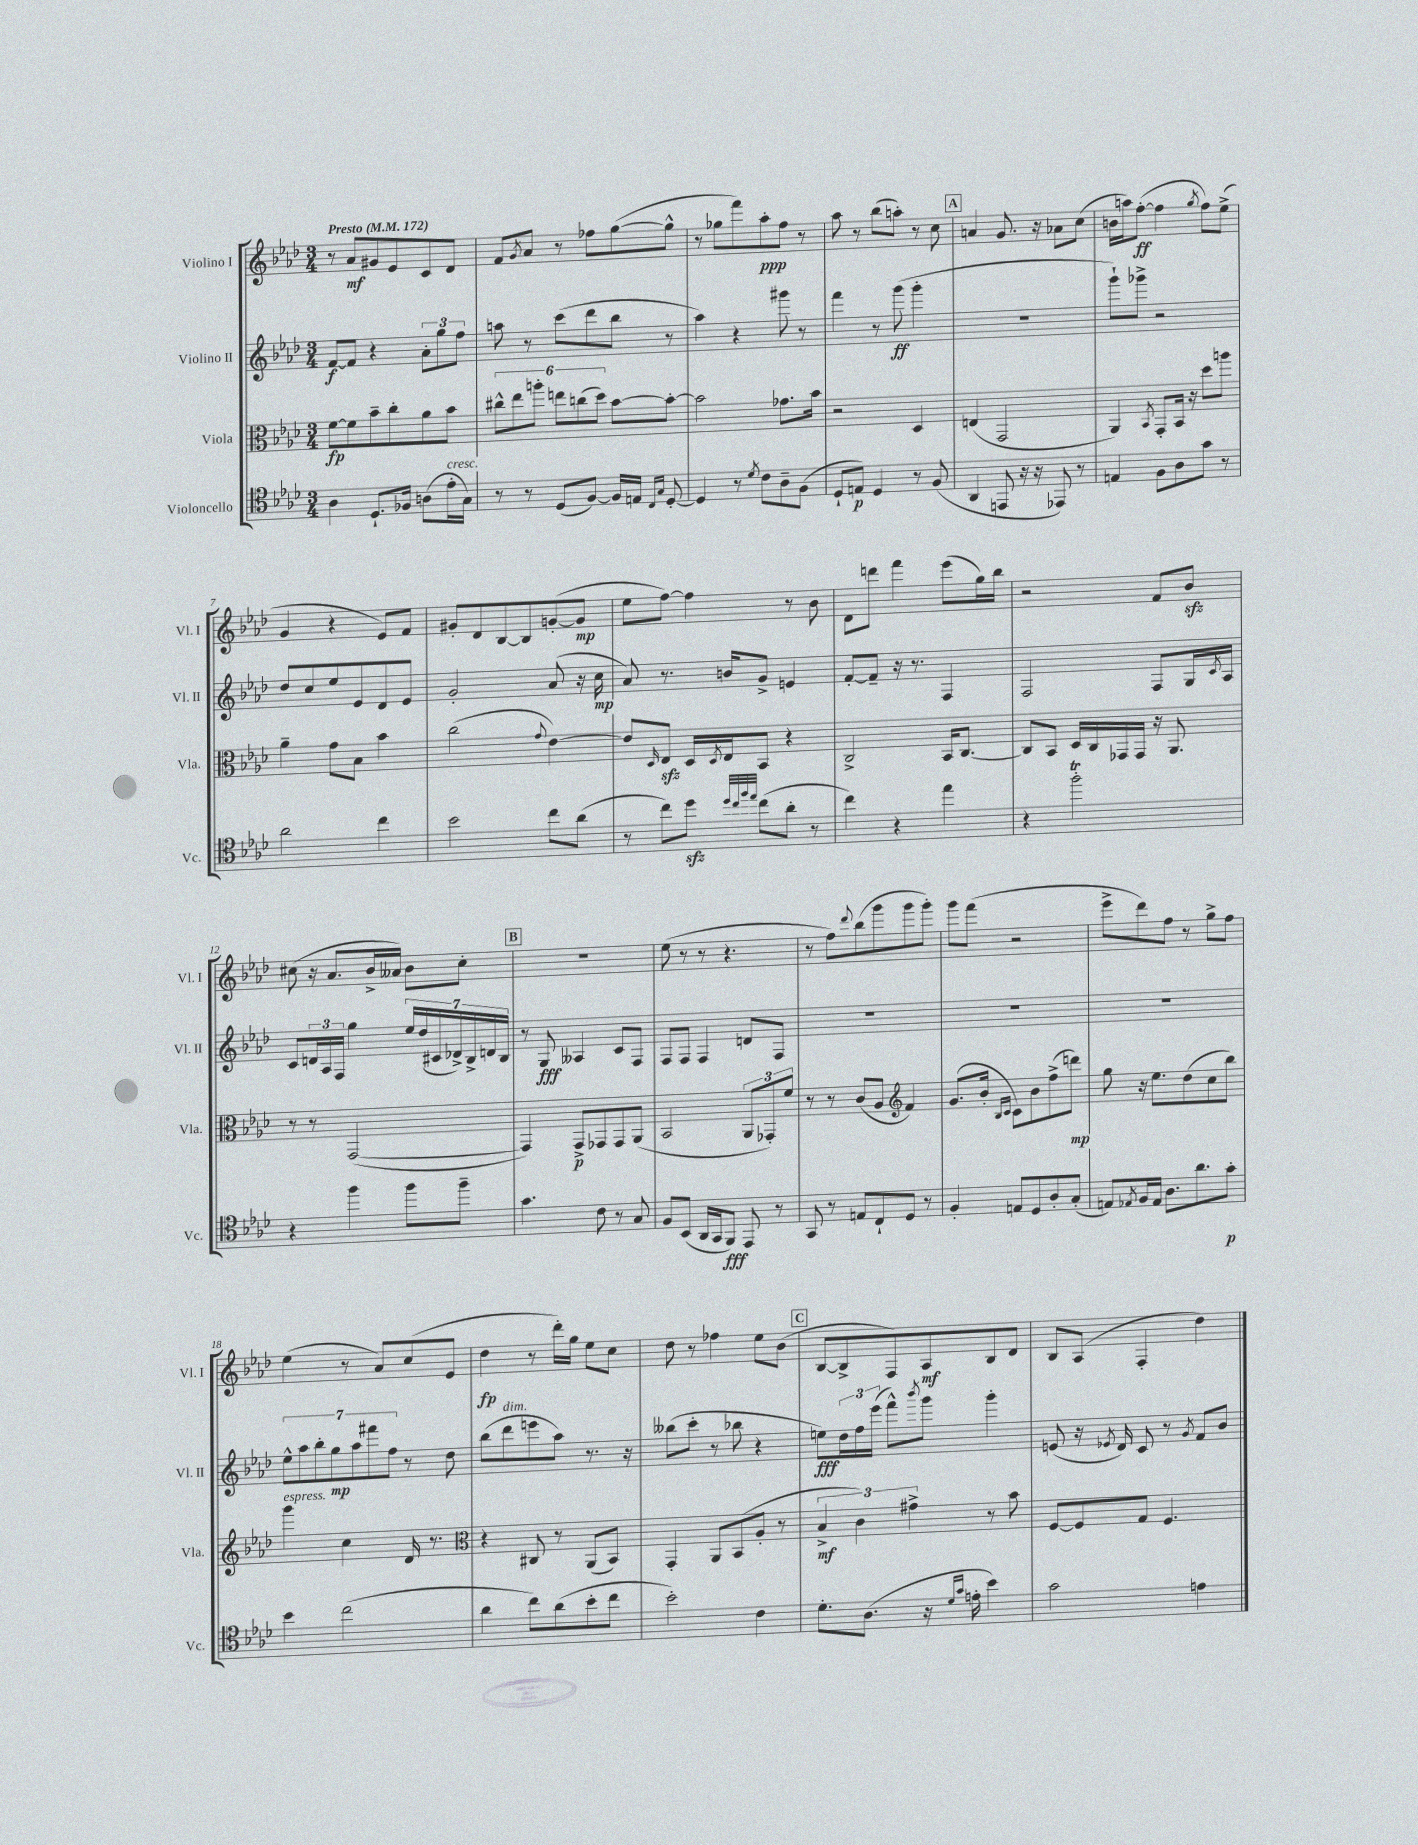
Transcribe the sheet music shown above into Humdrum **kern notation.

**kern	**dynam	**kern	**dynam	**kern	**dynam	**kern	**dynam
*part4	*part4	*part3	*part3	*part2	*part2	*part1	*part1
*staff4	*staff4	*staff3	*staff3	*staff2	*staff2	*staff1	*staff1
*I"Violoncello	*	*I"Viola	*	*I"Violino II	*	*I"Violino I	*
*I'Vc.	*	*I'Vla.	*	*I'Vl. II	*	*I'Vl. I	*
*clefC4	*	*clefC3	*	*clefG2	*	*clefG2	*
*k[b-e-a-d-]	*	*k[b-e-a-d-]	*	*k[b-e-a-d-]	*	*k[b-e-a-d-]	*
*M3/4	*	*M3/4	*	*M3/4	*	*M3/4	*
*MM172	*	*MM172	*	*MM172	*	*MM172	*
=1	=1	=1	=1	=1	=1	=1	=1
!	!	!	!	!	!	!LO:TX:a:B:t=Presto	!
4A-\	.	[8f\L	fp	[8f/L	f	8r	.
.	.	8f\]	.	8f/J]	.	8a-/L	mf
8.D-`/L	.	8b-~\	.	4r	.	8g#X/	.
.	.	8cc'\	.	.	.	8e-/	.
16F-X/Jk	.	.	.	.	.	.	.
(8An\L	.	8a-\	.	12a-'\L	.	8c/	.
.	.	.	.	12gg\	.	.	.
!LO:TX:a:i:t=cresc.	!	!	!	!	!	!	!
16e-'\L	.	8b-\J	.	.	.	8d-/J	.
.	.	.	.	12ff\J	.	.	.
16G\JJ)	.	.	.	.	.	.	.
=2	=2	=2	=2	=2	=2	=2	=2
8r	.	12cc#X^^\L	.	8aan\	.	8f/L	.
.	.	12ee-\	.	.	.	.	.
.	.	.	.	.	.	8qg/	.
8r	.	.	.	8r	.	8a-/J	.
.	.	12aan'\J	.	.	.	.	.
(8D-/L	.	12een\L	.	(8ccc\L	.	8r	.
.	.	(12ccn\	.	.	.	.	.
[8F/J)	.	.	.	8ddd-\	.	8ff-X\L	.
.	.	12dd-\J)	.	.	.	.	.
16F/LL]	.	[8b-\L	.	8bb-\J	.	([8gg\	.
16En/JJ	.	.	.	.	.	.	.
16qqC/LL	.	.	.	.	.	.	.
16qqG/JJ	.	.	.	.	.	.	.
[8D-'/	.	8b-'\J_	.	8r	.	8gg^^\J]	.
=3	=3	=3	=3	=3	=3	=3	=3
4D-/]	.	2b-\]	.	4aa-\)	.	8r	.
.	.	.	.	.	.	8gg-X\L	.
8r	.	.	.	4r	.	8fff\)	.
8qd-/	.	.	.	.	.	.	.
8c\L	.	.	.	.	.	8aa-'\	ppp
8A-~\	.	8.g-X\L	.	8ggg#X\	.	8ff\J	.
(8F\J	.	.	.	8r	.	8r	.
.	.	16b-\Jk	.	.	.	.	.
=4	=4	=4	=4	=4	=4	=4	=4
8D-`/L	.	2r	.	4fff\	.	8aa-\	.
8En/J)	p	.	.	.	.	8r	.
4D-/	.	.	.	8r	.	(8bb-\L	.
.	.	.	.	(8ggg\	ff	8aan'\J)	.
8r	.	4D-/	.	4ggg'\	.	8r	.
(8F/	.	.	.	.	.	8cc\	.
!!LO:REH:place=s1:t=A
=5	=5	=5	=5	=5	=5	=5	=5
4AA-/	.	(4En/	.	2.r	.	4an/	.
8EEn/	.	2GG/	.	.	.	8.g/	.
16r	.	.	.	.	.	.	.
16r	.	.	.	.	.	16r	.
8EE-X/)	.	.	.	.	.	8a-X\L	.
8r	.	.	.	.	.	(8cc\J	.
=6	=6	=6	=6	=6	=6	=6	=6
4En/	.	4AA-/)	.	8ggg`\L)	.	16bn\LL	.
.	.	.	.	.	.	16aan\J)	.
.	.	.	.	8ggg-X^\J	.	([8ff'\J	ff
.	.	8qBB-/	.	.	.	.	.
8F\L	.	8GG'/L	.	2r	.	4ff\]	.
8A-\	.	16BB-/Jk	.	.	.	.	.
.	.	16r	.	.	.	.	.
.	.	.	.	.	.	8qgg/	.
8g\J	.	8dd-\L	.	.	.	8ff\L)	.
8r	.	8aan\J	.	.	.	(8ee-^\J	.
!!LO:LB:g=z
=7	=7	=7	=7	=7	=7	=7	=7
2a-\	.	4a-~\	.	8dd-/L	.	4g/	.
.	.	.	.	8cc/	.	.	.
.	.	8g\L	.	8ee-/	.	4r	.
.	.	8B-\J	.	8e-/	.	.	.
4cc\	.	4b-\	.	8d-/	.	8e-/L)	.
.	.	.	.	8e-/J	.	8f/J	.
=8	=8	=8	=8	=8	=8	=8	=8
2b-\	.	(2cc\	.	2g'/	.	8g#X'/L	.
.	.	.	.	.	.	8d-/	.
.	.	.	.	.	.	[8B-/	.
.	.	.	.	.	.	8B-/]	.
.	.	8qqg/	.	.	.	.	.
8cc\L	.	[4e-\)	.	(8a-/	.	([8gn'/	.
(8a-\J	.	.	.	16r	.	8g/J]	mp
.	.	.	.	16cc\	mp	.	.
=9	=9	=9	=9	=9	=9	=9	=9
8r	.	8e-/L]	.	8a-/)	.	8ee-\L	.
.	.	16qqD-/	.	.	.	.	.
8cc\L)	.	8E-zz/J	.	8.r	.	[8ff\J)	.
8dd-zz\J	.	16D-/LL	.	.	.	4ff\]	.
.	.	8qD-/	.	.	.	.	.
.	.	16E-/J	.	16bn/KL	.	.	.
32qqdd-/LLL	.	.	.	.	.	.	.
32qqcc/	.	.	.	.	.	.	.
32qqff/	.	.	.	.	.	.	.
32qqee-/JJJ	.	.	.	.	.	.	.
(8cc\L	.	8BB-/J	.	8g^/J	.	.	.
8a-'\J	.	4r	.	4en/	.	8r	.
8r	.	.	.	.	.	8b-\	.
=10	=10	=10	=10	=10	=10	=10	=10
4cc\)	.	2C^/	.	[8f'/L	.	8d-\L	.
.	.	.	.	8f~/J]	.	8dddn\J	.
4r	.	.	.	16r	.	4fff\	.
.	.	.	.	8.r	.	.	.
4ee-\	.	16BB-/KL	.	4F/	.	(8eee-\L	.
.	.	[8.C/J	.	.	.	.	.
.	.	.	.	.	.	16gg\L)	.
.	.	.	.	.	.	16bb-\JJ	.
=11	=11	=11	=11	=11	=11	=11	=11
4r	.	8C/L]	.	2F/	.	2r	.
.	.	8BB-/J	.	.	.	.	.
2ffT'\	.	16D-/LL	.	.	.	.	.
.	.	16C/	.	.	.	.	.
.	.	16GG-X/	.	.	.	.	.
.	.	16GG-/JJ	.	.	.	.	.
.	.	16r	.	8F/L	.	8f/L	.
.	.	8.AA-/	.	.	.	.	.
.	.	.	.	16G/L	.	8b-zz/J	.
.	.	.	.	8qc/	.	.	.
.	.	.	.	16A-/JJ	.	.	.
!!LO:LB:g=z
=12	=12	=12	=12	=12	=12	=12	=12
4r	.	8r	.	8c/L	.	(8cc#X\	.
.	.	8r	.	24dn/L	.	16r	.
.	.	.	.	24A-/	.	.	.
.	.	.	.	.	.	8.a-/L	.
.	.	.	.	24F/JJ	.	.	.
4ff\	.	([2GG/	.	4gg\	.	.	.
.	.	.	.	.	.	16b-^/L	.
.	.	.	.	.	.	16a--X/JJ)	.
8ff\L	.	.	.	28ee-/LL	.	8b-\L	.
.	.	.	.	(28dd-/	.	.	.
.	.	.	.	28c#X/	.	.	.
.	.	.	.	28d-X^/)	.	.	.
8ff~\J	.	.	.	.	.	8cc#'\J	.
.	.	.	.	28B-^/	.	.	.
.	.	.	.	28dn/	.	.	.
.	.	.	.	28B-/JJ	.	.	.
!!LO:REH:place=s1:t=B
=13	=13	=13	=13	=13	=13	=13	=13
4.g\	.	4GG/])	.	8r	.	2.r	.
.	.	.	.	8G/	fff	.	.
.	.	8GG^/L	p	4A--X/	.	.	.
8c\	.	8GG-X/	.	.	.	.	.
8r	.	8GG-/	.	8c/L	.	.	.
8G/	.	(8AA-/J	.	8F/J	.	.	.
=14	=14	=14	=14	=14	=14	=14	=14
8F/L	.	2BB-/	.	8F/L	.	(8ee-\	.
(8BB-/J	.	.	.	8F/J	.	8r	.
16AA-/LL	.	.	.	4F/	.	8r	.
16GG/J	.	.	.	.	.	.	.
8FF/J)	fff	.	.	.	.	4.r	.
8EE-/	.	12AA-/L	.	8dn/L	.	.	.
.	.	12GG-X'/)	.	.	.	.	.
8r	.	.	.	8F/J	.	.	.
.	.	12f/J	.	.	.	.	.
=15	=15	=15	=15	=15	=15	=15	=15
8GG/	.	8r	.	2.r	.	8r	.
8r	.	8r	.	.	.	8ff\L)	.
.	.	.	.	.	.	8qqddd-/	.
8En/L	.	(8c/L	.	.	.	(8bb-\	.
8C`/	.	8A-/J	.	.	.	8ggg\	.
*	*	*clefG2	*	*	*	*	*
8D-/J	.	4f/)	.	.	.	8ggg\	.
8r	.	.	.	.	.	8ggg'\J)	.
=16	=16	=16	=16	=16	=16	=16	=16
4F'/	.	(8.g/L	.	2.r	.	8ggg\L	.
.	.	.	.	.	.	(8fff\J	.
.	.	16b-'/Jk	.	.	.	.	.
.	.	16qqB-/LL	.	.	.	.	.
.	.	16qqc/JJ	.	.	.	.	.
8En/L	.	8c\L)	.	.	.	2r	.
8D-/	.	8b-\	.	.	.	.	.
8A-'/	.	(8ff^\	.	.	.	.	.
(8G'/J	.	8dddn\J)	mp	.	.	.	.
=17	=17	=17	=17	=17	=17	=17	=17
8En/L)	.	8gg\	.	2.r	.	8eee-^\L	.
8qE-X/	.	.	.	.	.	.	.
16F/L	.	16r	.	.	.	8ddd-\)	.
16E-/JJ	.	8.ee-\L	.	.	.	.	.
8.A-\L	.	.	.	.	.	8ff\J	.
.	.	(8dd-\	.	.	.	8r	.
8.a-\	.	.	.	.	.	.	.
.	.	8cc\	.	.	.	8gg^\L	.
8g'\J	p	8bb-\J)	.	.	.	8ff\J	.
!!LO:LB:g=z
=18	=18	=18	=18	=18	=18	=18	=18
!	!	!LO:TX:a:i:t=espress.	!	!	!	!	!
4b-\	.	4ggg\	.	14ee-^^\L	.	(4ee-\	.
.	.	.	.	14aa-\	.	.	.
.	.	.	.	14bb-'\	.	.	.
.	.	.	.	14gg\	mp	.	.
(2cc\	.	4cc\	.	.	.	8r	.
.	.	.	.	14aa-\	.	.	.
.	.	.	.	14fff#X\	.	.	.
.	.	.	.	.	.	8a-/L)	.
.	.	.	.	14ff\J	.	.	.
.	.	16d-/	.	8r	.	(8cc/	.
.	.	8.r	.	.	.	.	.
.	.	.	.	8dd-\	.	8e-/J	.
=19	=19	=19	=19	=19	=19	=19	=19
*	*	*clefC3	*	*	*	*	*
4a-\	.	4r	.	(8bb-\L	.	4dd-\	fp
!	!	!	!	!LO:TX:a:i:t=dim.	!	!	!
.	.	.	.	8ddd-\	.	.	.
8cc\L)	.	8C#X/	.	8eeen\	.	8r	.
(8a-\	.	8r	.	8aa-\J)	.	16ddd-'\LL)	.
.	.	.	.	.	.	16gg\JJ	.
8b-'\	.	(8AA-/L	.	8.r	.	8ee-\L	.
8cc\J	.	8BB-/J)	.	.	.	8cc\J	.
.	.	.	.	16r	.	.	.
=20	=20	=20	=20	=20	=20	=20	=20
2b-'\)	.	4GG'/	.	(8bb--X\L	.	8dd-\	.
.	.	.	.	8ccc'\J	.	8r	.
.	.	8AA-/L	.	8r	.	4ff-X\	.
.	.	(8BB-/	.	8bb-X\	.	.	.
4c\	.	8A-'/J	.	4r	.	8ee-\L	.
.	.	8r	.	.	.	(8b-\J	.
!!LO:REH:place=s1:t=C
=21	=21	=21	=21	=21	=21	=21	=21
8.d-'\L	.	6B-^/	mf	8een\L)	fff	[8B-/L	.
.	.	.	.	24dd-\L	.	8B-^/]	.
.	.	6c\)	.	24ff\	.	.	.
(8.A-\J	.	.	.	.	.	.	.
.	.	.	.	(24eee-\JJ	.	.	.
.	.	.	.	8fff^^\L)	.	8F/)	.
.	.	6g#X^\	.	.	.	.	.
.	.	.	.	8qbbb-/	.	.	.
16r	.	.	.	8ggg\J	.	8A-/	mf
16qqd-/LL	.	.	.	.	.	.	.
16qqg/JJ	.	.	.	.	.	.	.
16en'\	.	.	.	.	.	.	.
4b-\)	.	8r	.	4ggg'\	.	8B-/	.
.	.	8b-\	.	.	.	8d-/J	.
=22	=22	=22	=22	=22	=22	=22	=22
2g\	.	[8F/L	.	(8en/	.	8B-/L	.
.	.	8F/]	.	16r	.	(8A-/J	.
.	.	.	.	8qe-X/	.	.	.
.	.	.	.	16d-/)	.	.	.
.	.	8G/J	.	8c/	.	4F'/	.
.	.	4.F/	.	8r	.	.	.
.	.	.	.	8qg/	.	.	.
4en\	.	.	.	8f/L	.	4dd-\)	.
.	.	.	.	8b-/J	.	.	.
==	==	==	==	==	==	==	==
*-	*-	*-	*-	*-	*-	*-	*-
